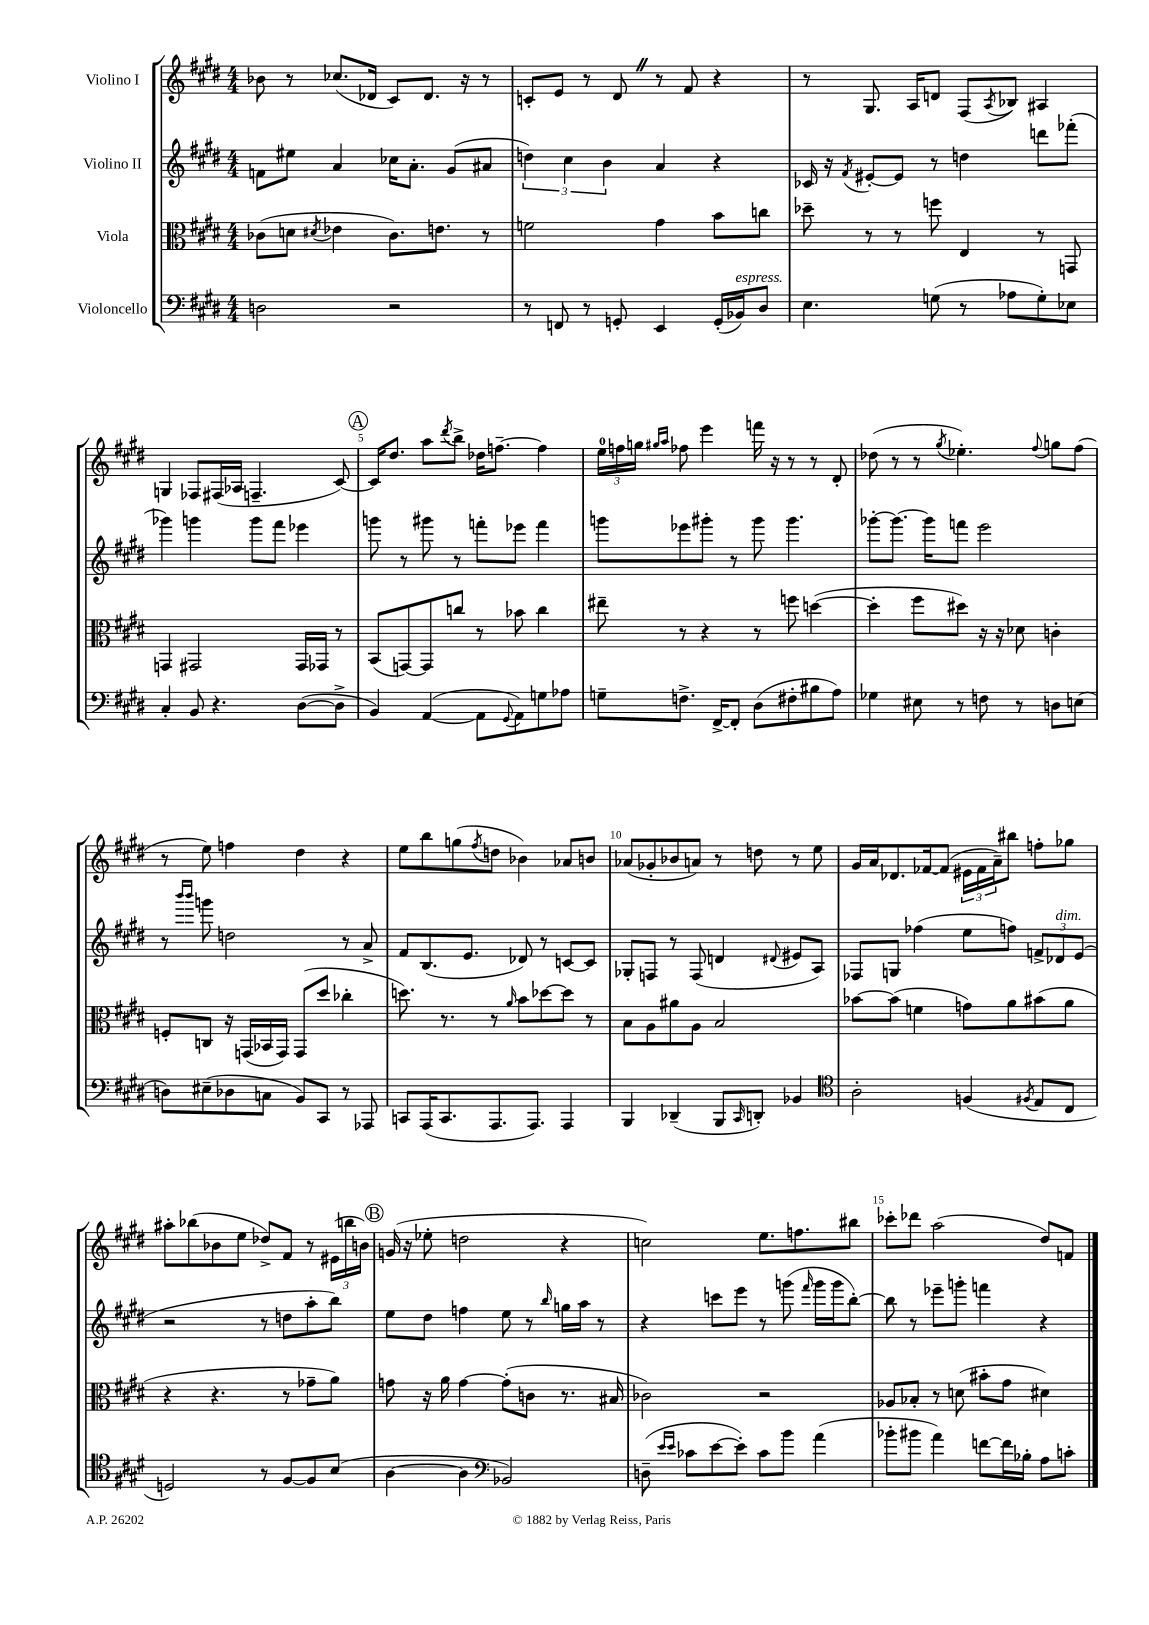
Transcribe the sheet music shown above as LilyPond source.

<<
\new StaffGroup <<
\new Staff = "s0" \with { instrumentName = "Violino I" } {
    \clef treble \key e \major \numericTimeSignature \time 4/4
    bes'8 r8 ces''8.( des'16 cis'8) des'8. r16 r8 |
    c'8-. e'8 r8 dis'8 \once \override BreathingSign.text = \markup { \musicglyph "scripts.caesura.straight" } \breathe r8 fis'8 r4 |
    r8 gis8. a16 d'8 fis8( \acciaccatura { a8 } bes8) ais4 |
    g4 fes8 fis16( aes16 f4.-- cis'8~) |
    \mark \markup { \circle "A" } cis'16 dis''8. a''8 \acciaccatura { dis'''8 } b''8-> des''16 f''8.~-- f''4 |
    \tuplet 3/2 { e''16-0 f''16 g''16 } \grace { gis''16 a''16 } fes''8 e'''4 f'''16 r16 r8 r8 dis'8-. |
    des''8( r8 r8 \acciaccatura { gis''8 } ees''4.-.) \appoggiatura { fis''8 } g''8 fis''8( |
    r8 e''8) f''4 dis''4 r4 |
    e''8 b''8 g''8( \acciaccatura { fis''8 } d''8 bes'4) aes'8 b'8 |
    aes'8( ges'8-. bes'8 a'8) r8 d''8 r8 e''8 |
    gis'16 a'16 des'8. fes'16~ fes'8( \tuplet 3/2 { eis'16 fes'16 a'16--) } bis''8 f''8-. ges''8 |
    ais''8-. bes''8( bes'8 e''8 des''8->) fis'8 r8 \tuplet 3/2 { eis'16( b''16 b'16) } |
    \mark \markup { \circle "B" } g'16( r16 ees''8-. d''2 r4 |
    c''2) e''8. f''8. bis''8 |
    ces'''8-. des'''8 a''2( dis''8) f'8 \bar "|." |
}
\new Staff = "s1" \with { instrumentName = "Violino II" } {
    \clef treble \key e \major \numericTimeSignature \time 4/4
    f'8 eis''8 a'4 ces''16 a'8.-. gis'8( ais'8 |
    \tuplet 3/2 { d''4) cis''4 b'4 } a'4 r4 |
    ces'16 r16 \acciaccatura { fis'8 } eis'8~-. eis'8 r8 d''4 d'''8 fes'''8-.( |
    ges'''4) g'''4 g'''8 fis'''8 ees'''4 |
    \mark \markup { \circle "A" } g'''8 r8 gis'''8 r8 f'''8-. ees'''8 f'''4 |
    g'''8 ees'''8 gis'''8-. r8 gis'''8 gis'''4. |
    ges'''8~-. ges'''8.~ ges'''16 f'''8 e'''2 |
    r8 \grace { b'''16 b'''16 } g'''8 d''2 r8 a'8-> |
    fis'8 b8.( e'8. des'8) r8 c'8~ c'8 |
    ges8-. f8 r8 f8( d'4 \appoggiatura { dis'8 } eis'8 a8) |
    fes8 g8 fes''4( e''8 f''8) \tuplet 3/2 { f'8-> des'8^\markup { \italic "dim." } e'8( } |
    r2 r8 d''8 a''8-. b''8) |
    \mark \markup { \circle "B" } e''8 dis''8 f''4 e''8 r8 \grace { b''16 } g''16 a''16 r8 |
    r4 c'''8 e'''8 r8 g'''8( \grace { fis'''16 } g'''16 g'''16 b''8~-.) |
    b''8 r8 ees'''8-- g'''8-. f'''4 r4 \bar "|." |
}
\new Staff = "s2" \with { instrumentName = "Viola" } {
    \clef alto \key e \major \numericTimeSignature \time 4/4
    ces'8( d'8 \acciaccatura { dis'8 } ees'4 ces'8.) e'8. r8 |
    f'2 gis'4 b'8 c''8 |
    des''8-- r8 r8 f''8 e4 r8 g,8 |
    g,4 gis,2 gis,16 ges,16 r8 |
    \mark \markup { \circle "A" } b,8( g,8~) g,8 c''8 r8 bes'8 c''4 |
    eis''8-- r8 r4 r8 f''8 d''4~( |
    d''4-. fis''8 dis''8) r16 r16 des'8 c'4-. |
    f8-. c8 r16 g,16( bes,16 g,16) g,8( dis''8 ces''4-. |
    d''8.) r8. r8 \grace { a'16 } b'8 des''8~ des''8 r8 |
    b8 a8 ais'8 a8 b2 |
    bes'8~ bes'8( f'4 g'8) a'8 bis'8( a'8 |
    r4 r4. r8 ges'8-- a'8) |
    \mark \markup { \circle "B" } g'8 r16 a'16 g'4~ g'8-.( c'8 r8. bis16 |
    ces'2) r2 |
    aes8 bes8-. r8 d'8( bis'8-. gis'8 dis'4) \bar "|." |
}
\new Staff = "s3" \with { instrumentName = "Violoncello" } {
    \clef bass \key e \major \numericTimeSignature \time 4/4
    d2 r2 |
    r8 f,8 r8 g,8-. e,4 g,16-.( bes,16^\markup { \italic "espress." }) dis8 |
    e4. g8( r8 aes8 g8-.) ees8 |
    cis4-. b,8 r4. dis8~( dis8-> |
    \mark \markup { \circle "A" } b,4) a,4~( a,8 \appoggiatura { gis,8 } a,8) g8 aes8 |
    g8-- f8.-> fis,16~-> fis,8-. dis8( fis8-. bis8 a8) |
    ges4 eis8 r8 f8 r8 d8 e8( |
    d8) eis8--( des8 c8 b,8) cis,8 r8 aes,,8 |
    c,8 a,,16( c,8. a,,8. a,,8.) a,,4 |
    b,,4 des,4--( b,,8 \grace { cis,16 } d,8-.) bes,4 |
    \clef tenor a2-. f4( \acciaccatura { fis8 } e8 cis8 |
    d2) r8 fis8~ fis8 b8( |
    \mark \markup { \circle "B" } a4~ a4 \clef bass bes,2) |
    d8--( \grace { e'16 e'16 } ces'8 e'8~ e'8-.) ces'8 b'8 a'4( |
    bes'8-. bis'8 a'4) f'8~ f'16 bes16-. a8 c'8-. \bar "|." |
}
>>
>>
\layout { \context { \Score \override BarNumber.break-visibility = ##(#f #t #t) barNumberVisibility = #(every-nth-bar-number-visible 5) } }
